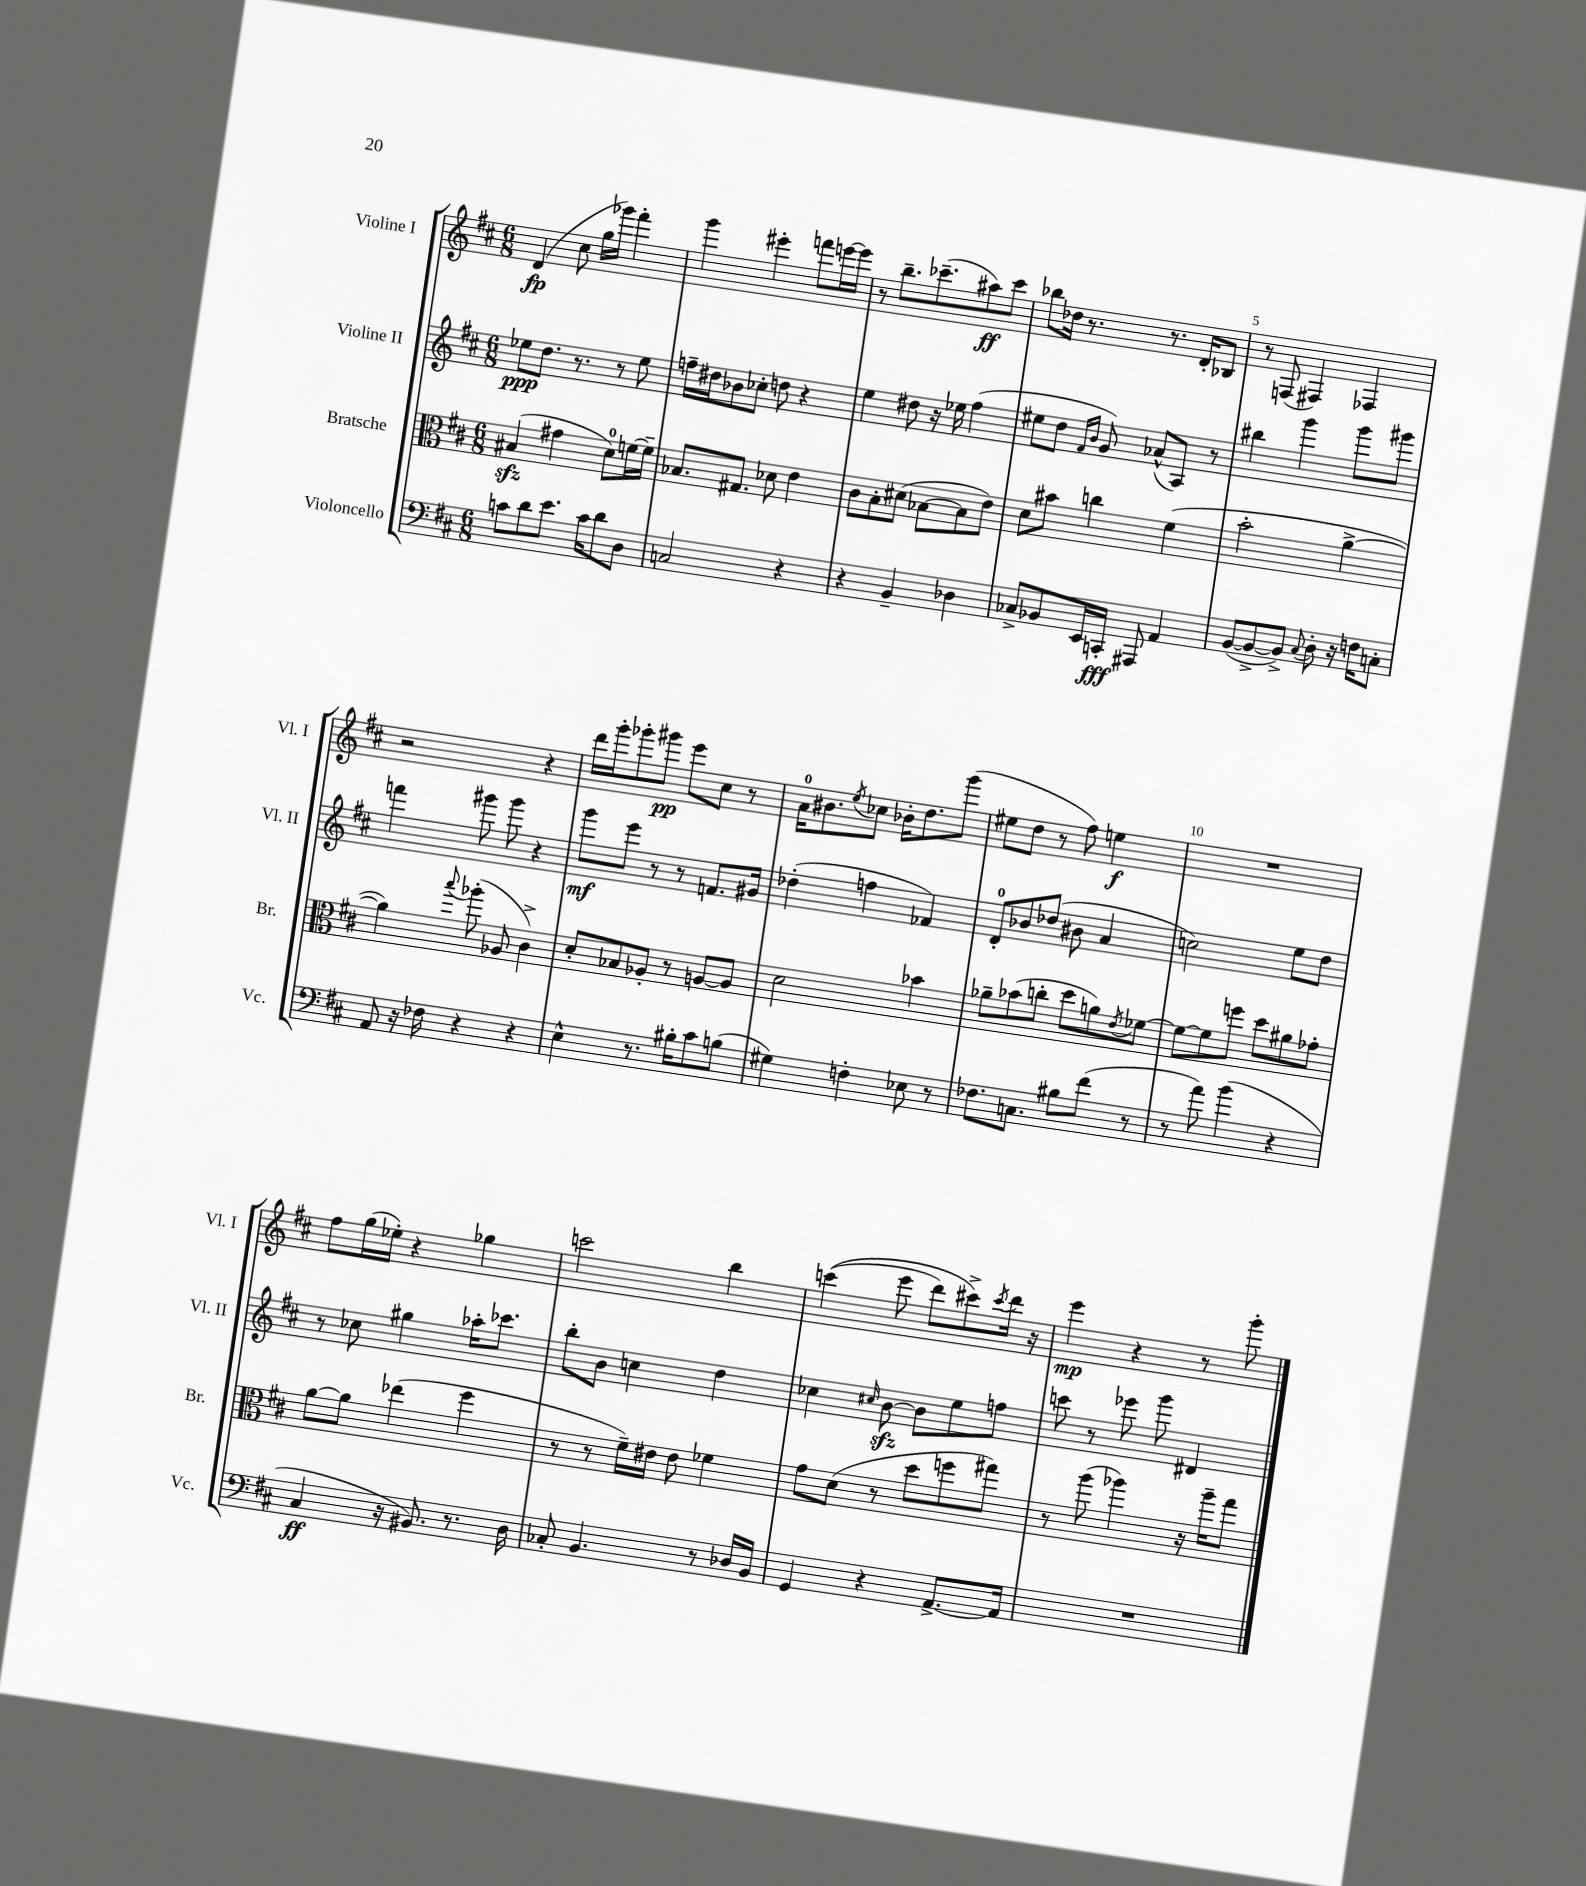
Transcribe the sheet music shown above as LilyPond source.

<<
\new StaffGroup <<
\new Staff = "s0" \with { instrumentName = "Violine I" shortInstrumentName = "Vl. I" } {
    \clef treble \key d \major \numericTimeSignature \time 6/8
    d'4\fp( cis''8 g''16 ges'''16) fis'''4-. |
    g'''4 eis'''4-. f'''8 e'''16~ e'''16 |
    r8 b''8.-- ces'''8.--( ais''8\ff) ces'''8 |
    bes''8 des''16 r8. r8. d'16-. bes8 |
    r8 f8( fis4) fes4 |
    r2 r4 |
    d'''16 g'''16-. ges'''8-. gis'''8\pp e'''8 cis''8 r8 |
    a'16-0 bis'8. \acciaccatura { e''8 } ces''8 bes'16-. d''8. g'''8( |
    eis''8 d''8 r8 fis''8) e''4\f |
    R2. |
    fis''8 g''16( ees''16-.) r4 ges''4 |
    c'''2 b''4 |
    c'''4(\( e'''8 d'''8) cis'''8->\) \acciaccatura { cis'''8 } d'''16 r16 |
    e'''4\mp r4 r8 g'''8-. \bar "|." |
}
\new Staff = "s1" \with { instrumentName = "Violine II" shortInstrumentName = "Vl. II" } {
    \clef treble \key d \major \numericTimeSignature \time 6/8
    ees''8\ppp d''8. r8. r8 ees''8 |
    f''16-- dis''16 bes'8 ces''8-. d''8 r4 |
    e''4 dis''8 r16 ees''16 fis''4( |
    eis''8 d''8 \grace { fis'16 b'16 } g'8) aes'8-^( a8) r8 |
    bis''4 g'''4 g'''8 gis'''8 |
    f'''4 gis'''8 gis'''8 r4 |
    g'''8\mf e'''8 r8 r8 f'8. gis'16 |
    des''4-.( f''4 fes'4) |
    d'8-0-. bes'8 des''8( bis'8 a'4 |
    c''2) e''8 d''8 |
    r8 ces''8 gis''4 aes''16-. ces'''8. |
    b''8-. b'8 c''4 d''4 |
    ces''4 \grace { cis''16 } b'8~\sfz b'8 e''8 f''8 |
    c'''8 r8 ees'''8 g'''8 dis'4 \bar "|." |
}
\new Staff = "s2" \with { instrumentName = "Bratsche" shortInstrumentName = "Br." } {
    \clef alto \key d \major \numericTimeSignature \time 6/8
    bis4\sfz( gis'4 d'8-0) f'16~ f'16-- |
    bes8. gis8. des'8 e'4 |
    cis'8 b8-. dis'8( bes8~ bes8 e'8) |
    d'8 bis'8 c''4 fis'4( |
    b'2-. a'4~-> |
    a'4) \appoggiatura { b''8 } aes''8-.( aes8 cis'4->) |
    d'8-. bes8 aes8-. r8 a8~ a8 |
    d'2 bes'4 |
    aes'8-- bes'8( c''8-. d''8 a'8) \acciaccatura { e'8 } fes'8~ |
    fes'8~ fes'8 f''8 d''8 ais'8 ges'8-. |
    a'8~ a'8 ees''4( fis''4 |
    r8 r8 fis'16--) eis'16 eis'8 fes'4 |
    g'8 d'8( r8 d''8 f''8 gis''8) |
    r8 a''8( aes''4) r16 aes''16-- g''8 \bar "|." |
}
\new Staff = "s3" \with { instrumentName = "Violoncello" shortInstrumentName = "Vc." } {
    \clef bass \key d \major \numericTimeSignature \time 6/8
    c'8 d'8 e'8. c'16 d'8 d8 |
    c2 r4 |
    r4 b,4-- des4 |
    ces8-> bes,8 e,16 c,16-.\fff ais,,8 a,4 |
    b,8~( b,8~-> b,8->) \appoggiatura { cis8 } d8-. r16 f16 c8-. |
    a,8 r16 fes16 r4 r4 |
    e4-^ r8. bis16-. cis'8 b8( |
    gis4) f4-. ees8 r8 |
    fes8. c8. bis8 fis'8( r8 |
    r8 a'8) b'4( r4 |
    cis4\ff r16 bis,8.) r8. d16 |
    ces8-. b,4. r8 des16 b,16 |
    g,4 r4 a,8.~-> a,16 |
    R2. \bar "|." |
}
>>
>>
\layout { \context { \Score \override BarNumber.break-visibility = ##(#f #t #t) barNumberVisibility = #(every-nth-bar-number-visible 5) } }
